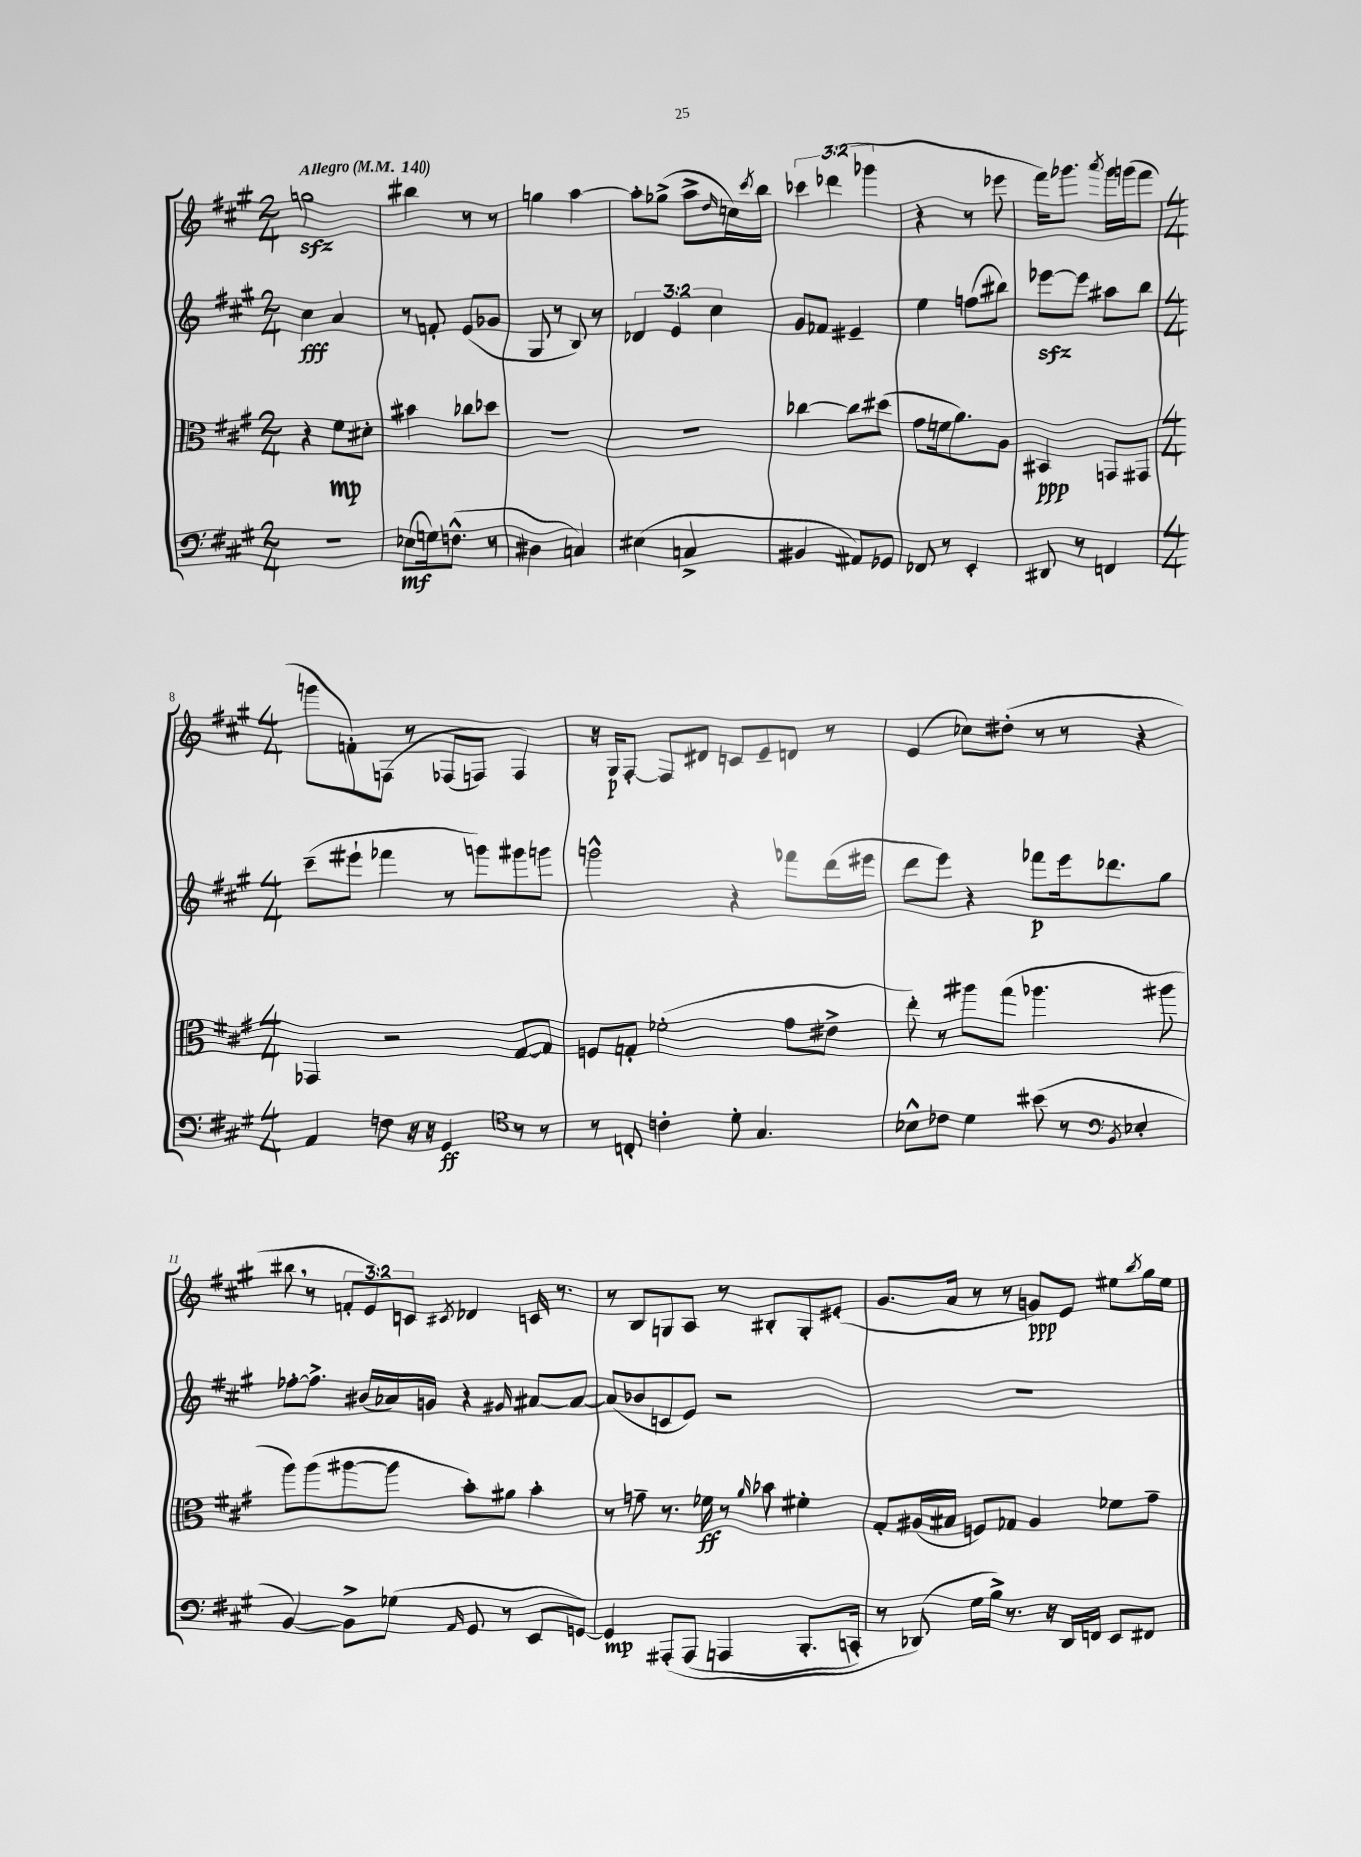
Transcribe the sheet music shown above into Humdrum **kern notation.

**kern	**kern	**kern	**kern
*staff4	*staff3	*staff2	*staff1
*clefF4	*clefC3	*clefG2	*clefG2
*k[f#c#g#]	*k[f#c#g#]	*k[f#c#g#]	*k[f#c#g#]
*M2/4	*M2/4	*M2/4	*M2/4
*MM140	*MM140	*MM140	*MM140
2r	4r	4cc#	2gg
.	8f#	4a	.
.	8d#'	.	.
=	=	=	=
(8E-	4b#	8r	4bb#
16G)	.	8f'	.
(8.F^^	.	.	.
.	8cc-	(8e	8r
8r	8dd-	8g-	8r
=	=	=	=
4D#	2r	8G#	4gg
.	.	8r	.
4C)	.	8B)	[4aa
.	.	8r	.
=	=	=	=
(4E#	2r	6d-	8aa']
.	.	.	(8gg-^
.	.	6e	.
4C^	.	.	8aa^
.	.	6cc#	.
.	.	.	16qqdd
.	.	.	16cc)
.	.	.	8qccc#
.	.	.	16bb
=	=	=	=
4BB#	[4cc-	8g#	6ccc-
.	.	8f-	.
.	.	.	(6ddd-
8AA#)	8cc-]	4e#~	.
.	.	.	6ggg-
8GG-	(8dd#	.	.
=	=	=	=
8FF-	8g#	4ee	4r
8r	16f	.	.
.	8.a)	.	.
4EE'	.	(8ff	8r
.	8A	8bb#)	8eee-
=	=	=	=
8DD#	4BB#	[8eee-	16fff#)
.	.	.	8.ggg-
8r	.	8eee-]	.
.	.	.	8qaaa
4FF	8GG	8aa#	16ggg-
.	.	.	(16ggg
.	8GG#	8bb	8fff#
=	=	=	=
*M4/4	*M4/4	*M4/4	*M4/4
4AA	4GG-	(8ccc#~	8ggg
.	.	8eee#`	8f')
8F	2r	4fff-	&(8F
16r	.	.	8r
16r	.	.	.
4GG#	.	8r	(8F-
.	.	8ggg)	8F)
8r	[8G#	8ggg#	4F&)
8r	8G#]	8ggg	.
=	=	=	=
*clefC4	*	*	*
8r	8F	2ggg^^	16r
.	.	.	16G#
8C'	8G'	.	[8F#'
4c'	(2f-'	.	8F#]
.	.	.	8d#
8d'	.	4r	8c
4.G#	.	.	8e~
.	8g#	8fff-	8d
.	8e#^	(16ddd	8r
.	.	16eee#	.
=	=	=	=
8B-^^	8ee')	8ddd	(4e
8c-	8r	8eee)	.
4d	8aa#	4r	8cc-)
.	(8gg#	.	(8dd#'
(8b#	4.aa-	8fff-	8r
8r	.	16eee	8r
.	.	8.ddd-	.
8qF#	.	.	.
4E-'	.	.	4r
.	8aa#	8gg#	.
=	=	=	=
*clefF4	*	*	*
[4BB)	8aa)	[8ff-'	8bb#
.	(8aa	8.ff-^]	8r
8BB^]	[8aa#	.	12f'
.	.	(16b#	.
.	.	.	12e)
(8G-	8aa#]	16a-)	.
.	.	.	12c
.	.	16g	.
16qqAA	.	.	8qc#
8GG#	8b')	4r	4d-
8r	8a#	.	.
.	.	16qqg#	.
8EE	4b'	[8a#	16c
.	.	.	8.r
[8GG)	.	8a#_	.
=	=	=	=
4GG]	8r	(8a#]	8r
.	8g~	8b-	8B
&(8AAA#'	8.r	8c	8G
(8AAA#	.	8e)	8A
.	16f-	.	.
4AAA	8r	2r	8r
.	16qqa	.	.
.	8b-	.	8B#'
8.BBB'	4f#'	.	8G'
.	.	.	(8e#'
16CC')	.	.	.
=	=	=	=
8r	8G#'	1r	8.g#
(8DD-&)	(16A#	.	.
.	16B#	.	16a
16G#	8F)	.	8r
16B^)	.	.	.
8.r	8G-	.	8r
.	4A#	.	8g)
16r	.	.	.
16DD-	.	.	8e
16FF	.	.	.
8EE	8f-	.	8ee#
.	.	.	8qbb
8FF#	8g#~	.	16gg#
.	.	.	16ee#
==	==	==	==
*-	*-	*-	*-
